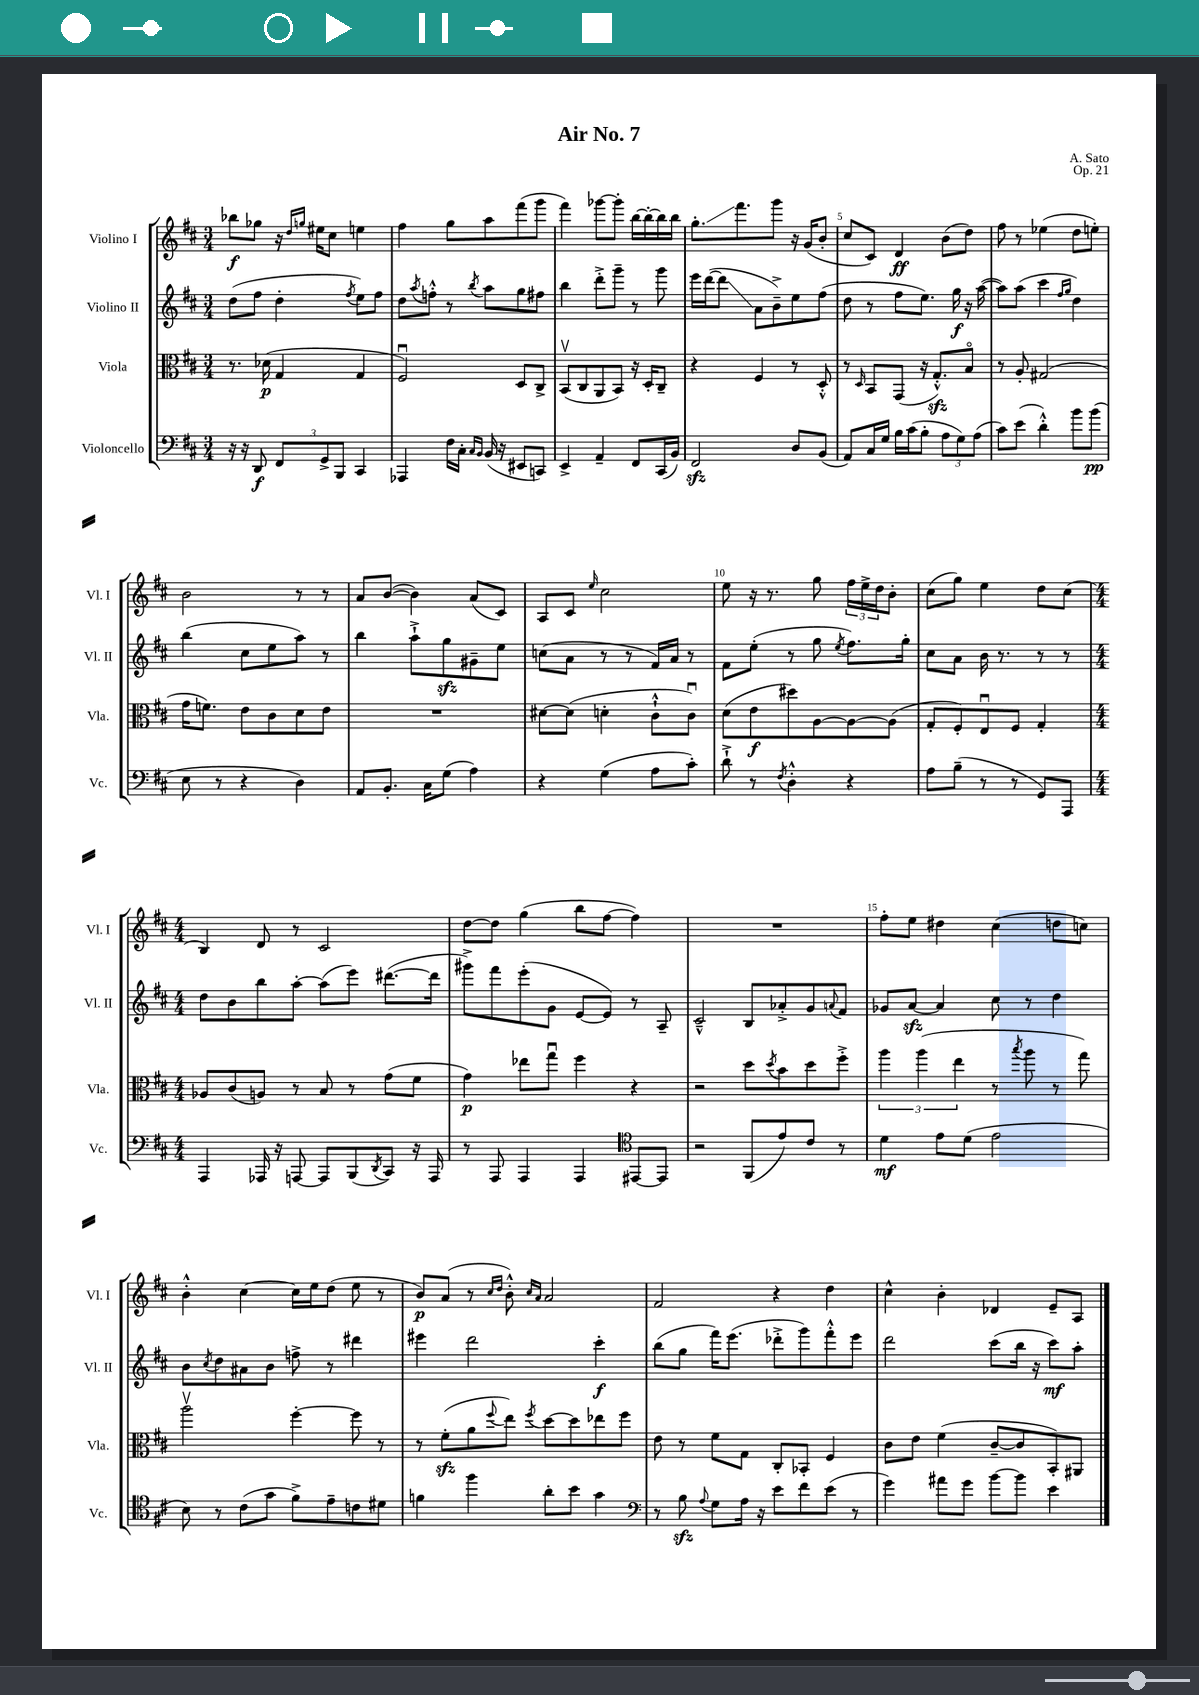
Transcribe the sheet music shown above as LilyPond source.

\header { title = "Air No. 7" composer = "A. Sato" opus = "Op. 21" }
<<
\new StaffGroup <<
\new Staff = "s0" \with { instrumentName = "Violino I" shortInstrumentName = "Vl. I" } {
    \clef treble \key d \major \numericTimeSignature \time 3/4
    bes''8\f ges''8 r16 \grace { d''16 g''16 } eis''16 cis''8 e''4 |
    fis''4 g''8 a''8 fis'''8( g'''8 |
    fis'''4) ges'''8~ ges'''8-. b''16~ b''16~-. b''16 b''16 |
    g''8.-.\glissando fis'''8. g'''8 r16 g'16( b'8-. |
    cis''8 cis'8) d'4\ff b'8( d''8) |
    fis''8 r8 ees''4( d''8 e''8-.) |
    b'2 r8 r8 |
    a'8 b'8~( b'4) a'8( cis'8) |
    a8 cis'8 \grace { e''16 } cis''2 |
    e''8 r16 r8. g''8 \tuplet 3/2 { fis''16 e''16-> d''16 } b'8-. |
    cis''8( g''8) e''4 d''8 cis''8( |
    \numericTimeSignature \time 4/4 b4) d'8 r8 cis'2 |
    d''8~ d''8 g''4( b''8 fis''8~ fis''4) |
    R1 |
    fis''8-. e''8 dis''4 cis''4( d''8 c''8) |
    b'4-.-^ cis''4~ cis''16 e''16 d''8( e''8 r8 |
    b'8\p) a'8( r8 \grace { cis''16 d''16 } b'8-.-^) \grace { cis''16 a'16 } a'2 |
    fis'2 r4 d''4 |
    cis''4-^ b'4-. des'4 e'8-- a8 \bar "|." |
}
\new Staff = "s1" \with { instrumentName = "Violino II" shortInstrumentName = "Vl. II" } {
    \clef treble \key d \major \numericTimeSignature \time 3/4
    d''8( fis''8 d''4-. \acciaccatura { fis''8 } e''8) fis''8 |
    d''8 \acciaccatura { a''8 } f''8-.-^ r8 \acciaccatura { b''8 } a''8 g''8 fis''8 |
    b''4 d'''8-.-> g'''8-- r8 g'''8 |
    e'''16 d'''16~( d'''8\glissando a'8 b'8--->) e''8 fis''8( |
    d''8 r8 fis''8 e''8.) g''16\f r16 a''16~( |
    a''8) a''8( cis'''4 \grace { fis''16 g''16 } d''4) |
    b''4( cis''8 e''8 a''8) r8 |
    b''4 a''8-!-> g''8\sfz gis'8-- e''8 |
    c''8( a'8 r8 r8 fis'16) a'16 r8 |
    fis'8 e''8-.( r8 g''8 \acciaccatura { e''8 } fis''8.) g''16-. |
    cis''8 a'8 b'16 r8. r8 r8 |
    \numericTimeSignature \time 4/4 d''8 b'8 b''8 a''8~-. a''8( e'''8) dis'''8.~( dis'''16 |
    gis'''8->) fis'''8 e'''8-.( g'8 e'8~ e'8) r8 a8-- |
    cis'2---^ b8 aes'8-.-> g'8 \appoggiatura { a'8 } fis'8 |
    ges'8 a'8~\sfz a'4 cis''8 r8 d''4 |
    b'8 \acciaccatura { cis''8 } d''8 ais'8 b'8 f''8-> r8 dis'''4 |
    eis'''4 d'''2 cis'''4-.\f |
    b''8( g''8 fis'''16) e'''8.( des'''8-.-> g'''8) fis'''8-.-^ e'''8 |
    d'''2 cis'''8( b''16 r16 cis'''8\mf) a''8-. \bar "|." |
}
\new Staff = "s2" \with { instrumentName = "Viola" shortInstrumentName = "Vla." } {
    \clef alto \key d \major \numericTimeSignature \time 3/4
    r8. des'16\p( g4 g4 |
    fis2\downbow) d8 cis8-> |
    b,8\upbow( cis8 a,8 b,8) r16 d16-. cis8-- |
    r4 fis4 r8 d8-.-^ |
    r8 \grace { d16 } b,8 g,8( r16 g8.-.-^\sfz) b8\flageolet |
    r8 a8-. gis2( |
    g'16 f'8.) e'8 cis'8 d'8 e'8 |
    R2. |
    dis'8~ dis'8( d'4-. cis'8-!-^ cis'8\downbow) |
    d'8( e'8\f dis''8) a8~ a8~ a8( |
    g8-. fis8-.) e8\downbow fis8 g4-. |
    \numericTimeSignature \time 4/4 aes8 cis'8( a8) r8 b8 r8 g'8( fis'8 |
    g'4\p) ees''8 g''8\downbow fis''4 r4 |
    r2 d''8 \acciaccatura { d''8 } b'8 d''8 fis''8-.-> |
    \tuplet 3/2 { a''4 a''4( e''4 } r8 \acciaccatura { b''8 } a''8 r8 g''8) |
    a''2\upbow fis''4~-. fis''8 r8 |
    r8 fis'8-.\sfz( a'8 \appoggiatura { fis''8 } e''8) \acciaccatura { fis''8 } d''8~ d''8 ees''8 fis''8 |
    e'8 r8 fis'8 g8 cis8-. bes,8-. fis4 |
    cis'8 e'8 fis'4( cis'8~-- cis'8 b,8-.) ais,8 \bar "|." |
}
\new Staff = "s3" \with { instrumentName = "Violoncello" shortInstrumentName = "Vc." } {
    \clef bass \key d \major \numericTimeSignature \time 3/4
    r16 r16 d,8\f \tuplet 3/2 { fis,8 g,8-> b,,8 } cis,4 |
    aes,,4 fis16 cis16-. \grace { cis16 b,16 } b,16( r16 eis,8 c,8) |
    e,4-> a,4-- fis,8 cis,16( b,16) |
    fis,2\sfz d8 b,8( |
    a,8) cis16 g16 b16 cis'16( b8-. \tuplet 3/2 { a8 g8) a8( } |
    cis'8) e'8( d'4-.-^) b'8 b'8\pp( |
    e8 r8 r4 d4) |
    a,8 b,8.-. cis16 g8( a4) |
    r4 g4( a8 cis'8-.) |
    d'8-!-> r8 \acciaccatura { fis8 } d4-.-^ r4 |
    a8 b8--( r8 r8 g,8) a,,8 |
    \numericTimeSignature \time 4/4 a,,4 aes,,16 r16 a,,8~ a,,8 b,,8( \acciaccatura { d,8 } cis,8) r16 a,,16 |
    r8 a,,8 a,,4 a,,4 \clef tenor eis,8~ eis,8 |
    r2 fis,8( e'8) cis'8 r8 |
    d'4\mf e'8 d'8( e'2 |
    b8) r8 cis'8( g'8 fis'8->) e'8-- c'8 dis'8 |
    f'4 fis''4 a'8-. b'8 g'4 |
    \clef bass r8 b8\sfz \appoggiatura { a8 } g8 a16 r16 e'8 fis'8 e'8( r8 |
    g'4) ais'8 g'8 b'8~ b'8 e'4 \bar "|." |
}
>>
>>
\layout { \context { \Score \override BarNumber.break-visibility = ##(#f #t #t) barNumberVisibility = #(every-nth-bar-number-visible 5) } }
